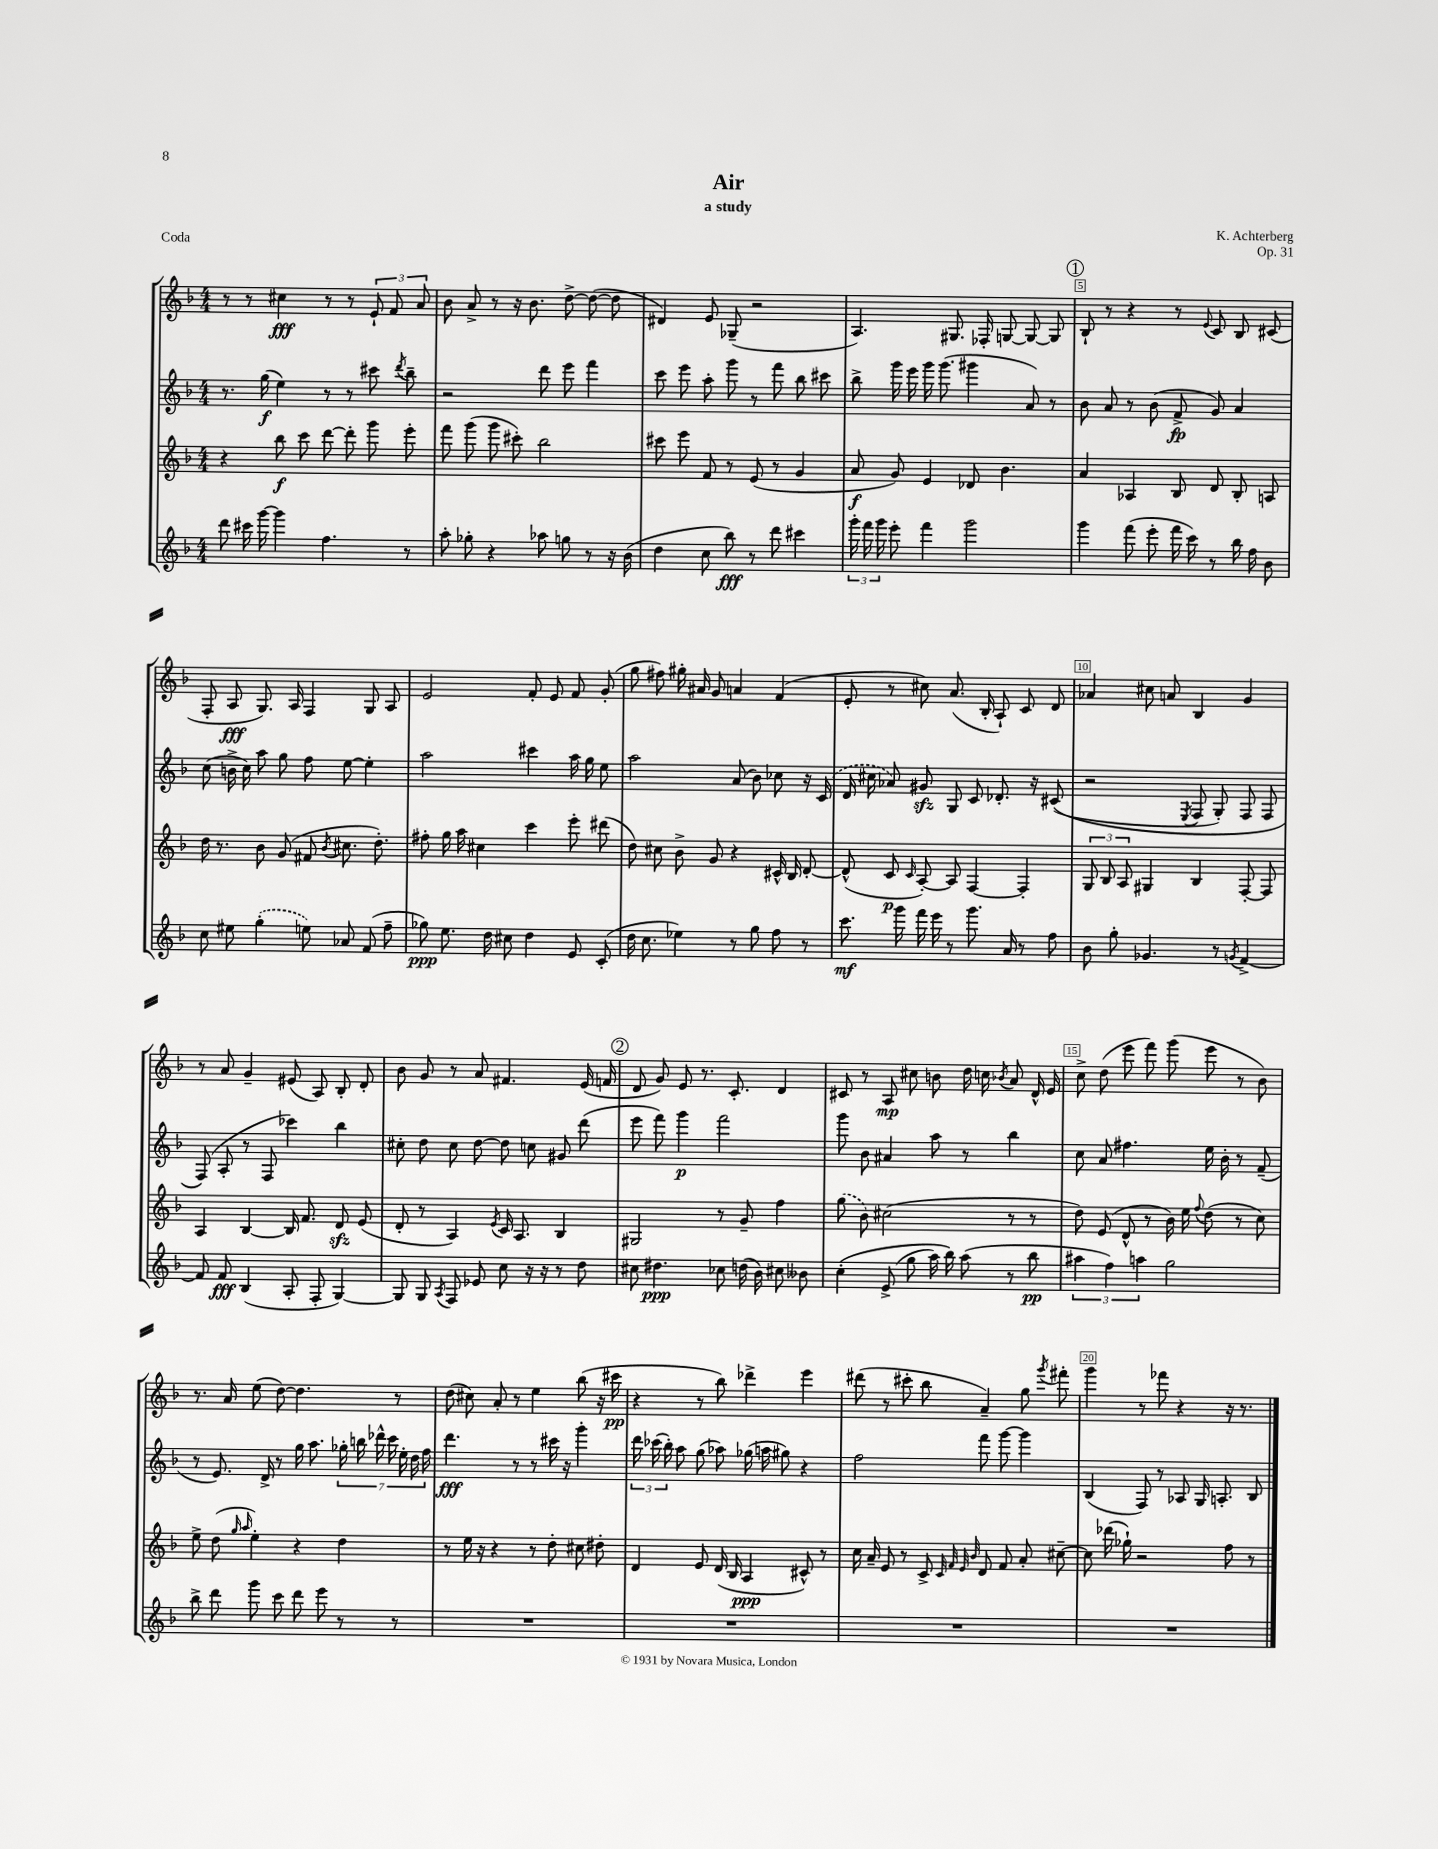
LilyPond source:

\header { title = "Air" composer = "K. Achterberg" subtitle = "a study" opus = "Op. 31" piece = "Coda" }
<<
\new StaffGroup <<
\new Staff = "s0" {
    \clef treble \key f \major \numericTimeSignature \time 4/4
    \autoBeamOff r8 r8 cis''4\fff r8 r8 \tuplet 3/2 { e'8-! f'8 a'8 } |
    bes'8 a'8-> r8 r16 bes'8. d''8~-> d''8~( d''8 |
    dis'4) e'8 ges8--( r2 |
    a4.) gis8. fes16-. g8~ g8~ g8 |
    \mark \markup { \circle "1" } bes8-! r8 r4 r8 \appoggiatura { e'8 } c'8 bes8 cis'8( |
    f8-. a8\fff g8.) a16 f4 g8 a8 |
    e'2 f'8-. e'8 f'8 g'8-.( |
    g''8 fis''8) gis''16-. ais'16 g'8 a'4 f'4( |
    e'8-. r8 cis''8) a'8.( bes16-. a8-!) c'8 d'8 |
    aes'4 cis''8 a'8 bes4 g'4 |
    r8 a'8 g'4-- eis'8( a8) bes8-. d'8-. |
    bes'8 g'8 r8 a'8 fis'4. e'16( f'16 |
    \mark \markup { \circle "2" } d'8 g'8) e'8 r8. c'8.-. d'4 |
    cis'8 r8 a8\mp cis''8 b'8 d''16 c''16 \acciaccatura { bes'8 } a'8 d'16-^ e'16 |
    c''8-> d''8( e'''8 f'''8) g'''8( e'''8 r8 bes'8) |
    r8. a'16 e''8( d''8~) d''4. r8 |
    d''8( cis''8) a'8-. r8 e''4 bes''8( r16 cis'''16\pp |
    r4 r8 bes''8) des'''4-> e'''4 |
    dis'''8( r8 cis'''8-. bes''8 a'4--) g''8 \acciaccatura { g'''8 } fis'''8-. |
    g'''4 r8 fes'''8 r4 r16 r8. \bar "|." |
}
\new Staff = "s1" {
    \clef treble \key f \major \numericTimeSignature \time 4/4
    \autoBeamOff r8. g''16\f( e''4) r8 r8 cis'''8 \acciaccatura { d'''8 } bes''8-- |
    r2 d'''8 e'''8 f'''4 |
    c'''8 e'''8 a''8-. g'''8 r8 f'''8 bes''8 cis'''8 |
    bes''8-> g'''16 e'''16 g'''16 g'''8.( gis'''4 a'8) r8 |
    \mark \markup { \circle "1" } bes'8 a'8 r8 bes'8( f'8->\fp g'8) a'4 |
    c''8( b'16-> c''16) a''8 g''8 f''8 e''8~ e''4-. |
    a''2 cis'''4 a''16 g''16 e''8 |
    a''2 a'8( bes'8) ces''8 r16 \once \slurDashed c'16( |
    d'16 cis''16 aes'8) gis'8\sfz g8 c'8 des'8.-. r16 cis'8(\( |
    r2 \acciaccatura { e8 } f8 g8-.) f8 f8 |
    f8(\) a8-. r8 f8 ces'''4) bes''4 |
    cis''8-. d''8 cis''8 d''8~ d''8 c''8 gis'8 d'''8( |
    \mark \markup { \circle "2" } e'''8 f'''8) g'''4\p f'''2 |
    g'''8 bes'8 ais'4 a''8 r8 bes''4 |
    c''8 a'8 fis''4. e''16 bes'16-. r8 f'8--( |
    r8 e'8.) d'16-> r8 g''16 a''8. \tuplet 7/4 { ges''16-. b''16 des'''16-^ c'''16 e''16-. d''16 f''16 } |
    d'''4.\fff r8 r8 cis'''16 r16 g'''4-. |
    \tuplet 3/2 { d'''16 ces'''16( bes''16-.) } a''8 g''8( aes''8) ges''16( a''16 gis''8) r4 |
    f''2 f'''8 g'''8~ g'''4 |
    bes4( f8) r8 aes8 g16 a8.-. bes8 \bar "|." |
}
\new Staff = "s2" {
    \clef treble \key f \major \numericTimeSignature \time 4/4
    \autoBeamOff r4 bes''8\f c'''8 d'''8~ d'''8-. g'''8 e'''8-. |
    f'''8 g'''8( g'''8 cis'''8-.) bes''2 |
    cis'''8 e'''8 f'8 r8 e'8( r8 g'4 |
    a'8\f g'8) e'4 des'8 bes'4. |
    \mark \markup { \circle "1" } a'4 aes4 bes8 d'8 bes8-. a8 |
    d''16 r8. bes'8 g'8( fis'8 \acciaccatura { bes'8 } cis''8. d''8.-.) |
    fis''8-. g''16 a''16 cis''4 c'''4 e'''8-. dis'''8( |
    d''8) cis''8 bes'8-> g'8 r4 cis'16-^ bes16 d'8~-. |
    d'8-^( c'8\p \grace { c'16 } a8~-.) a8 f4~ f4-. |
    \tuplet 3/2 { g8 bes8 a8 } gis4 bes4 f8~-. f8 |
    a4 bes4~ bes16 f'8. d'8\sfz e'8( |
    d'8-. r8 a4) \acciaccatura { e'8 } c'16 a8. bes4 |
    \mark \markup { \circle "2" } gis2 r8 g'8-- f''4 |
    \once \slurDashed g''8( bes'8) cis''2( r8 r8 |
    d''8) e'8( d'8-^ r8 bes'16) e''16 \appoggiatura { f''8 } d''8( r8 c''8) |
    e''8-> d''8( \grace { g''16 a''16 } e''4-.) r4 d''4 |
    r8 e''16 r16 r4 r8 d''8-. cis''8 dis''8-. |
    d'4 e'8 d'16( bes16 a4\ppp cis'8-^) r8 |
    c''16 a'16-- e'8 r8 c'8-> \grace { c'32 f'32 e'32 bes'32 } d'8 f'8 a'8-. cis''8~-- |
    cis''8 des'''16( ges''16-!) r2 f''8 r8 \bar "|." |
}
\new Staff = "s3" {
    \clef treble \key f \major \numericTimeSignature \time 4/4
    \autoBeamOff d'''8 cis'''16 g'''16~ g'''4 f''4. r8 |
    a''8-. ges''8-. r4 aes''8 g''8 r8 r16 bes'16( |
    d''4 c''8 bes''8\fff) r8 d'''8 cis'''4 |
    \tuplet 3/2 { g'''16-. f'''16 g'''16 } e'''8-. f'''4 g'''2 |
    \mark \markup { \circle "1" } g'''4 f'''8( e'''8-. f'''16 c'''16) r8 bes''16 f''16 bes'8 |
    c''8 eis''8 \once \slurDashed g''4-.( e''8) aes'8 f'8( f''8-- |
    ges''8\ppp) e''8. d''16 cis''8 d''4 e'8 c'8-.( |
    d''16 c''8. ees''4) r8 g''8 f''8 r8 |
    c'''8.\mf g'''16 f'''16 e'''16 r8 g'''8. a'16 r8 f''8 |
    bes'8 g''8-. ges'4. r8 \acciaccatura { g'8 } f'4~-> |
    f'8 f'8\fff bes4( a8-. f8-. g4~) |
    g8 g8 \acciaccatura { a8 } f8 ees'8 c''8 r16 r16 r8 d''8 |
    \mark \markup { \circle "2" } cis''8 dis''4.\ppp ces''8 d''16( bes'16) cis''8 beses'8 |
    c''4-.\( e'8->( g''8 a''16) bes''16\) a''8( r8 bes''8\pp |
    \tuplet 3/2 { ais''4 f''4) a''4 } g''2 |
    bes''8-> d'''8 g'''8 c'''8 d'''8 e'''8 r8 r8 |
    R1 |
    R1 |
    R1 |
    R1 \bar "|." |
}
>>
>>
\layout { \context { \Score \override BarNumber.break-visibility = ##(#f #t #t) barNumberVisibility = #(every-nth-bar-number-visible 5) \override BarNumber.stencil = #(make-stencil-boxer 0.1 0.3 ly:text-interface::print) } }
